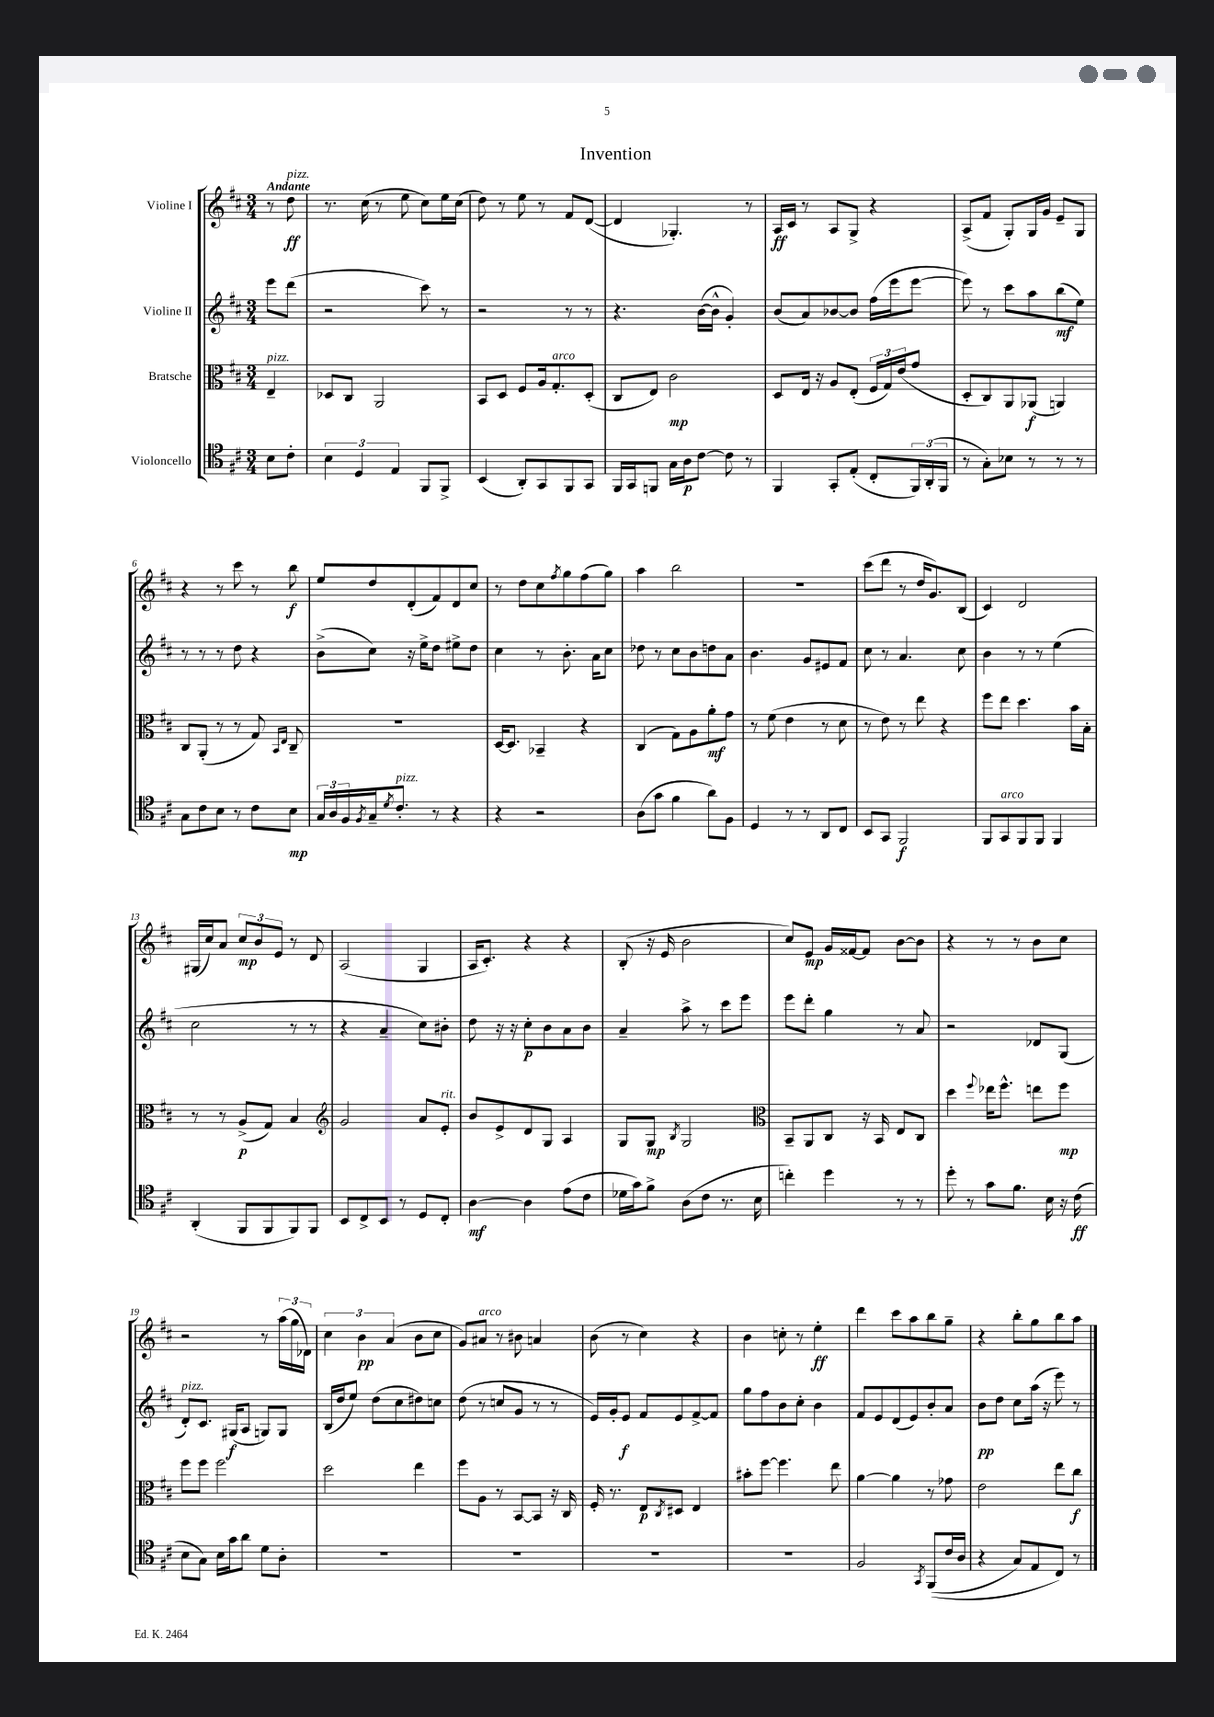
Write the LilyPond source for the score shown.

\header { title = "Invention" }
<<
\new StaffGroup <<
\new Staff = "s0" \with { instrumentName = "Violine I" } {
    \clef treble \key d \major \numericTimeSignature \time 3/4 \partial 4 \tempo "Andante"
    r8 d''8\ff^\markup { \italic "pizz." } |
    r8. cis''16( r8 e''8 cis''8) e''16 cis''16( |
    d''8) r8 e''8 r8 fis'8 d'8~( |
    d'4 ges4.-.) r8 |
    a16\ff cis'16 r8 a8 g8-> r4 |
    a8->( fis'8 g8-.) g16 g'16 e'8-- g8 |
    r4 r8 cis'''8 r8 b''8\f |
    e''8 d''8 d'8-.( fis'8) d'8 cis''8 |
    r8 d''8 cis''8 \acciaccatura { fis''8 } g''8 fis''8( g''8) |
    a''4 b''2 |
    R2. |
    cis'''8( d'''8 r8 d''16 g'8.) b8( |
    cis'4) d'2 |
    gis16( cis''16) a'8 \tuplet 3/2 { cis''8\mp b'8 e'8 } r8 d'8 |
    a2( g4 |
    a16 cis'8.-.) r4 r4 |
    b8-.( r16 e'16 b'2 |
    cis''8) e'8\mp g'16 fisis'16~ fisis'8 b'8~ b'8 |
    r4 r8 r8 b'8 cis''8 |
    r2 r8 \tuplet 3/2 { a''16( g''16 des'16) } |
    \tuplet 3/2 { cis''4 b'4\pp a'4( } b'8 cis''8 |
    g'8) ais'8^\markup { \italic "arco" } r8 bis'8 a'4 |
    b'8( r8 cis''4) r4 |
    b'4 c''8-. r8 e''4-.\ff |
    d'''4 cis'''8 a''8 b''8 g''8-- |
    r4 b''8-. g''8 b''8 a''8 \bar "|." |
}
\new Staff = "s1" \with { instrumentName = "Violine II" } {
    \clef treble \key d \major \numericTimeSignature \time 3/4 \partial 4
    e'''8 d'''8( |
    r2 cis'''8) r8 |
    r2 r8 r8 |
    r4. b'16~( b'16-^ g'4-.) |
    b'8( a'8) bes'8~ bes'8 fis''16( e'''16 e'''8~ |
    e'''8) r8 cis'''8 a''8 b''8\mf( e''8) |
    r8 r8 r8 d''8 r4 |
    b'8->( cis''8) r16 e''16-> d''8 eis''8-> d''8 |
    cis''4 r8 b'8.-. a'16 cis''8 |
    des''8 r8 cis''8 b'8 d''8 a'8 |
    b'4. g'8 eis'8 fis'8 |
    cis''8 r8 a'4. cis''8 |
    b'4 r8 r8 e''4( |
    cis''2 r8 r8 |
    r4 a'4-- cis''8) bis'8-. |
    d''8 r16 r16 cis''8-.\p b'8 a'8 b'8 |
    a'4-- a''8-> r8 cis'''8 e'''8 |
    e'''8 d'''8-. g''4 r8 a'8 |
    r2 des'8 g8( |
    d'8-.^\markup { \italic "pizz." }) cis'8. gis16\f( a8 g8) g8 |
    b16( d''16 e''8) d''8( cis''8 dis''8) c''8 |
    d''8( r8 c''8 g'8 r8 r8 |
    e'16) g'16-. e'8\f fis'8 e'8 fis'8~-> fis'8 |
    g''8 fis''8 b'8 cis''8-. b'4 |
    fis'8 e'8 d'8( e'8) b'8-. a'8 |
    b'8\pp d''8 cis''8 a''16( r16 e'''8) r8 \bar "|." |
}
\new Staff = "s2" \with { instrumentName = "Bratsche" } {
    \clef alto \key d \major \numericTimeSignature \time 3/4 \partial 4
    e4--^\markup { \italic "pizz." } |
    des8 cis8 a,2 |
    b,8 d8 fis8 a16 g8.-.^\markup { \italic "arco" } d8-.( |
    cis8 e8) cis'2\mp |
    d8 e16 r16 a8 e8-.( \tuplet 3/2 { fis16 g16) e'16( } g'8 |
    d8-. cis8) a,8 aes,8\f( a,4) |
    cis8 a,8-.( r8 r8 g8) \grace { b,16 e16 } cis8-- |
    R2. |
    d16~ d8. bes,4-- r4 |
    cis4( g8) a8 a'8-.\mf g'8 |
    r8 fis'8( e'4 r8 d'8 |
    r8 e'8) r8 e''8 r4 |
    fis''8 e''8 d''4. b'16 b16-. |
    r8 r8 a8->\p( g8) b4 |
    \clef treble g'2 a'8 e'8-.^\markup { \italic "rit." } |
    b'8 e'8-> d'8 g8 a4 |
    g8 g8\mp \acciaccatura { b8 } g2 |
    \clef alto b,8-- a,8 cis8 r16 b,16 e8 cis8 |
    d''4 \appoggiatura { fis''8 } ees''16 fis''8.-^ e''8 fis''8\mp |
    fis''8 fis''8 fis''2 |
    d''2 e''4 |
    fis''8 a8 r8 b,8~ b,8 r16 cis16 |
    fis16-. r8. e8\p \acciaccatura { cis8 } dis8 e4 |
    bis'8-. fis''8~ fis''4. e''8 |
    a'4~ a'4 r8 ges'8 |
    e'2 e''8 cis''8\f \bar "|." |
}
\new Staff = "s3" \with { instrumentName = "Violoncello" } {
    \clef tenor \key d \major \numericTimeSignature \time 3/4 \partial 4
    b8 cis'8-. |
    \tuplet 3/2 { b4 d4 e4 } fis,8 fis,8-> |
    b,4( a,8-.) g,8 fis,8 g,8 |
    fis,16 g,16 f,8 g16 a16\p cis'8~ cis'8 r8 |
    fis,4 g,8-. e8-.( cis8-. \tuplet 3/2 { fis,16) a,16-.( fis,16 } |
    r8 g8-.) bes8 r8 r8 r8 |
    g8 cis'8 b8 r8 cis'8 b8\mp |
    \tuplet 3/2 { g16 a16 fis16 } \acciaccatura { fis8 } g16-- \acciaccatura { d'8 } cis'8.-.^\markup { \italic "pizz." } r8 r4 |
    r4 r2 |
    a8( g'8 fis'4 a'8) fis8 |
    d4 r8 r8 a,8 cis8 |
    b,8 g,8 fis,2\f |
    fis,8 g,8^\markup { \italic "arco" } fis,8 fis,8 fis,4 |
    a,4-.( fis,8 fis,8 fis,8) fis,8 |
    b,8 cis8-> b,8 r8 d8 cis8-. |
    a4~\mf a4 e'8( cis'8 |
    des'16 g'16) fis'8-> a8( cis'8 r8. b16 |
    c''4-.) d''4 r8 r8 |
    d''8-. r8 g'8 fis'8. b16 r16 cis'16\ff( |
    b8 g8) b16 g'16 a'8 d'8 a8-. |
    R2. |
    R2. |
    R2. |
    R2. |
    fis2 \acciaccatura { g,8 } fis,8(\( cis'16 a16 |
    r4 g8) e8 cis8\) r8 \bar "|." |
}
>>
>>
